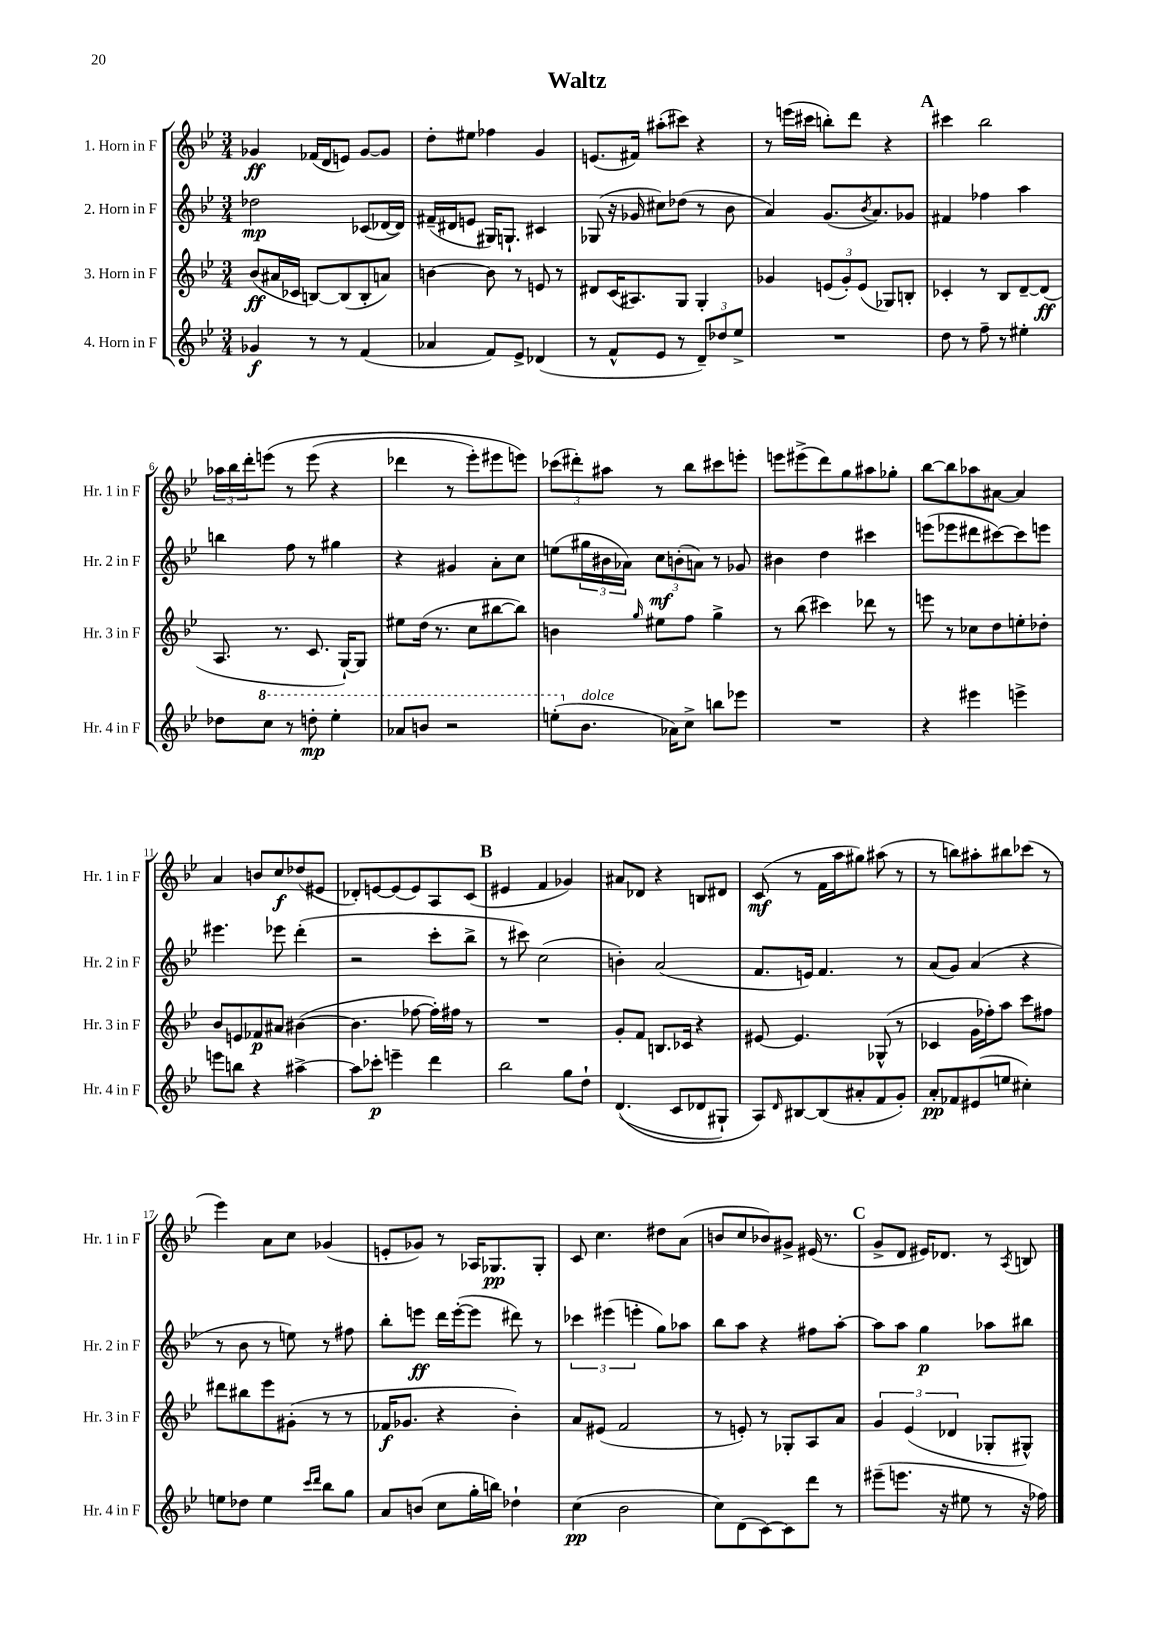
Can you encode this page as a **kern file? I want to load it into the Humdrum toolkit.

**kern	**kern	**kern	**kern
*staff4	*staff3	*staff2	*staff1
*clefG2	*clefG2	*clefG2	*clefG2
*k[b-e-]	*k[b-e-]	*k[b-e-]	*k[b-e-]
*M3/4	*M3/4	*M3/4	*M3/4
4g-	(8b-	2dd-	4g-
.	16a#	.	.
.	16c-	.	.
8r	[8B)	.	(16f-
.	.	.	16d
8r	(8B]	.	8e)
(4f	8B'	(8c-	[8g-
.	8a)	[16d-	8g-]
.	.	16d-])	.
=	=	=	=
4a-	[4b	(16f#~	8dd'
.	.	16d#	.
.	.	8e	8ee#
8f)	8b]	16G#)	4ff-
.	.	8.G`	.
8e-^	8r	.	.
(4d-	8e	4c#	4g
.	8r	.	.
=	=	=	=
8r	8d#	(8G-	(8.e
8f^^	(16c	16r	.
.	8.A#)	16g-	16f#)
8e-	.	8cc#)	(8aa#'
8r	8G	(8dd-	8ccc#)
12d~)	4G'	8r	4r
12dd-	.	.	.
.	.	8b-	.
12ee-^	.	.	.
=	=	=	=
2.r	4g-	4a)	8r
.	.	.	(16eee
.	.	.	16ccc#
.	(12e	(8.g	8bb')
.	12g-')	.	.
.	.	.	8ddd
.	(12e	.	.
.	.	8qb-	.
.	.	8.a)	.
.	8G-)	.	4r
.	8B'	8g-	.
=	=	=	=
8dd	4c-'	4f#	4ccc#
8r	.	.	.
8ff~	8r	4ff-	2bb-
8r	8B-	.	.
4ee#'	[8d~	4aa	.
.	(8d]	.	.
=	=	=	=
8dd-	8.A	4bb	24aa-
.	.	.	24bb-
.	.	.	24ddd'
8ccc	.	.	&(8eee
.	8.r	.	.
8r	.	8ff	8r
8ddd'	8.c	8r	(8eee
4eee-'	.	4gg#	4r
.	[16G`)	.	.
.	8G]	.	.
=	=	=	=
8aa-	8ee#	4r	4ddd-
8bb	(16dd	.	.
.	8.r	.	.
2r	.	4g#	8r
.	8cc	.	8eee-')
.	[8bb#	8a'	8eee#
.	8bb#])	8cc	8eee&)
=	=	=	=
(8eee'	4b	(8ee	(12ccc-
.	.	.	12ddd#')
8.b-	.	24gg#	.
.	.	24b#	12aa#
.	.	24a-)	.
.	16qqgg	.	.
.	8ee#	12cc	8r
16a-)	.	.	.
.	.	(12b'	.
8cc^	8ff	.	8bb-
.	.	12a)	.
8bb	4gg^	8r	8ccc#
8eee-	.	8g-	8eee'
=	=	=	=
2.r	8r	4b#	8eee
.	(8bb-	.	(8eee#^
.	4ccc#)	4dd	8ddd)
.	.	.	8gg
.	8ddd-	4ccc#	8aa#
.	8r	.	8gg-'
=	=	=	=
4r	8eee	(8eee	[8bb-
.	8r	8eee-	8bb-]
4eee#	8cc-	8ddd#	8aa-
.	8dd	[8ccc#)	[8a#
4eee^	8ee'	8ccc#]	4a#]
.	8dd-'	8eee	.
=	=	=	=
8eee	8b-	4.eee#	4a
8bb	8e	.	.
4r	8f-	.	8b
.	8a#	8eee-	8cc
[4aa#^	([4b#	(4ddd'	(8dd-
.	.	.	8e#
=	=	=	=
8aa#]	4.b#]	2r	8d-')
8ccc-'	.	.	[8e
4eee~	.	.	(8e]
.	[8ff-	.	8e)
4ddd	16ff-'])	8ccc'	8A
.	16ff#	.	.
.	8r	8bb-^	(8c
=	=	=	=
2bb-	2.r	8r	4e#
.	.	8ccc#)	.
.	.	(2cc	4f
8gg	.	.	4g-)
8dd`	.	.	.
=	=	=	=
&((4.d	8g'	4b')	8a#
.	8f	.	8d-
.	8.B	(2a	4r
8c	.	.	.
.	16c-	.	.
8d-	4r	.	8B
8G#`)	.	.	8d#
=	=	=	=
8A&)	[8e#	8.f	(8c
16qqd	.	.	.
[8B#	4.e#]	.	8r
.	.	16e)	.
(8B#]	.	4.f	16f
.	.	.	16aa
8a#'	.	.	8gg#)
8f	(8G-^^	.	(8aa#
8g')	8r	8r	8r
=	=	=	=
8a'	4c-	(8a	8r
8f-	.	8g)	8bb)
(8e#	16g	(4a	8aa#'
.	16ff-')	.	.
8ee	8aa	.	8bb#
4cc#')	8ccc	4r	(8ccc-
.	8ff#	.	8r
=	=	=	=
8ee	8ddd#	8r	4eee-)
8dd-	8bb#	8b-	.
4ee	8eee-	8r	8a
.	(8g#'	8ee)	8cc
16qqccc	.	.	.
16qqddd	.	.	.
8bb-	8r	8r	(4g-
8gg	8r	8ff#	.
=	=	=	=
8a	16f-	8bb-'	8e'
.	8.g-	.	.
(8b	.	8eee	8g-)
8cc	4r	16ddd	8r
.	.	([16eee'	.
16gg'	.	8eee]	16A-
16bb)	.	.	8.G-
4dd-`	4b-')	8ddd#)	.
.	.	8r	8G-'
=	=	=	=
(4cc	8a	6ccc-	8c
.	(8e#	.	4.cc
.	.	(6eee#	.
2b-	2f	.	.
.	.	6eee'	.
.	.	8gg)	8dd#
.	.	8aa-	(8a
=	=	=	=
8cc)	8r	8bb-	8b
(8d	8e')	8aa	8cc
[8c)	8r	4r	8b-)
8c]	8G-'	.	8g#^
8ddd	8A	8ff#	(16e#
.	.	.	8.r
8r	8a	[8aa'	.
=	=	=	=
(8eee#~	6g	8aa]	8g^
8.eee	.	8aa	8d
.	(6e-	.	.
.	.	4gg	16e#)
16r	.	.	8.d-
.	6d-	.	.
8ee#	.	.	.
8r	8G-'	8aa-	8r
.	.	.	8qA
16r	8G#^^)	8bb#	8B
16ff-)	.	.	.
==	==	==	==
*-	*-	*-	*-
